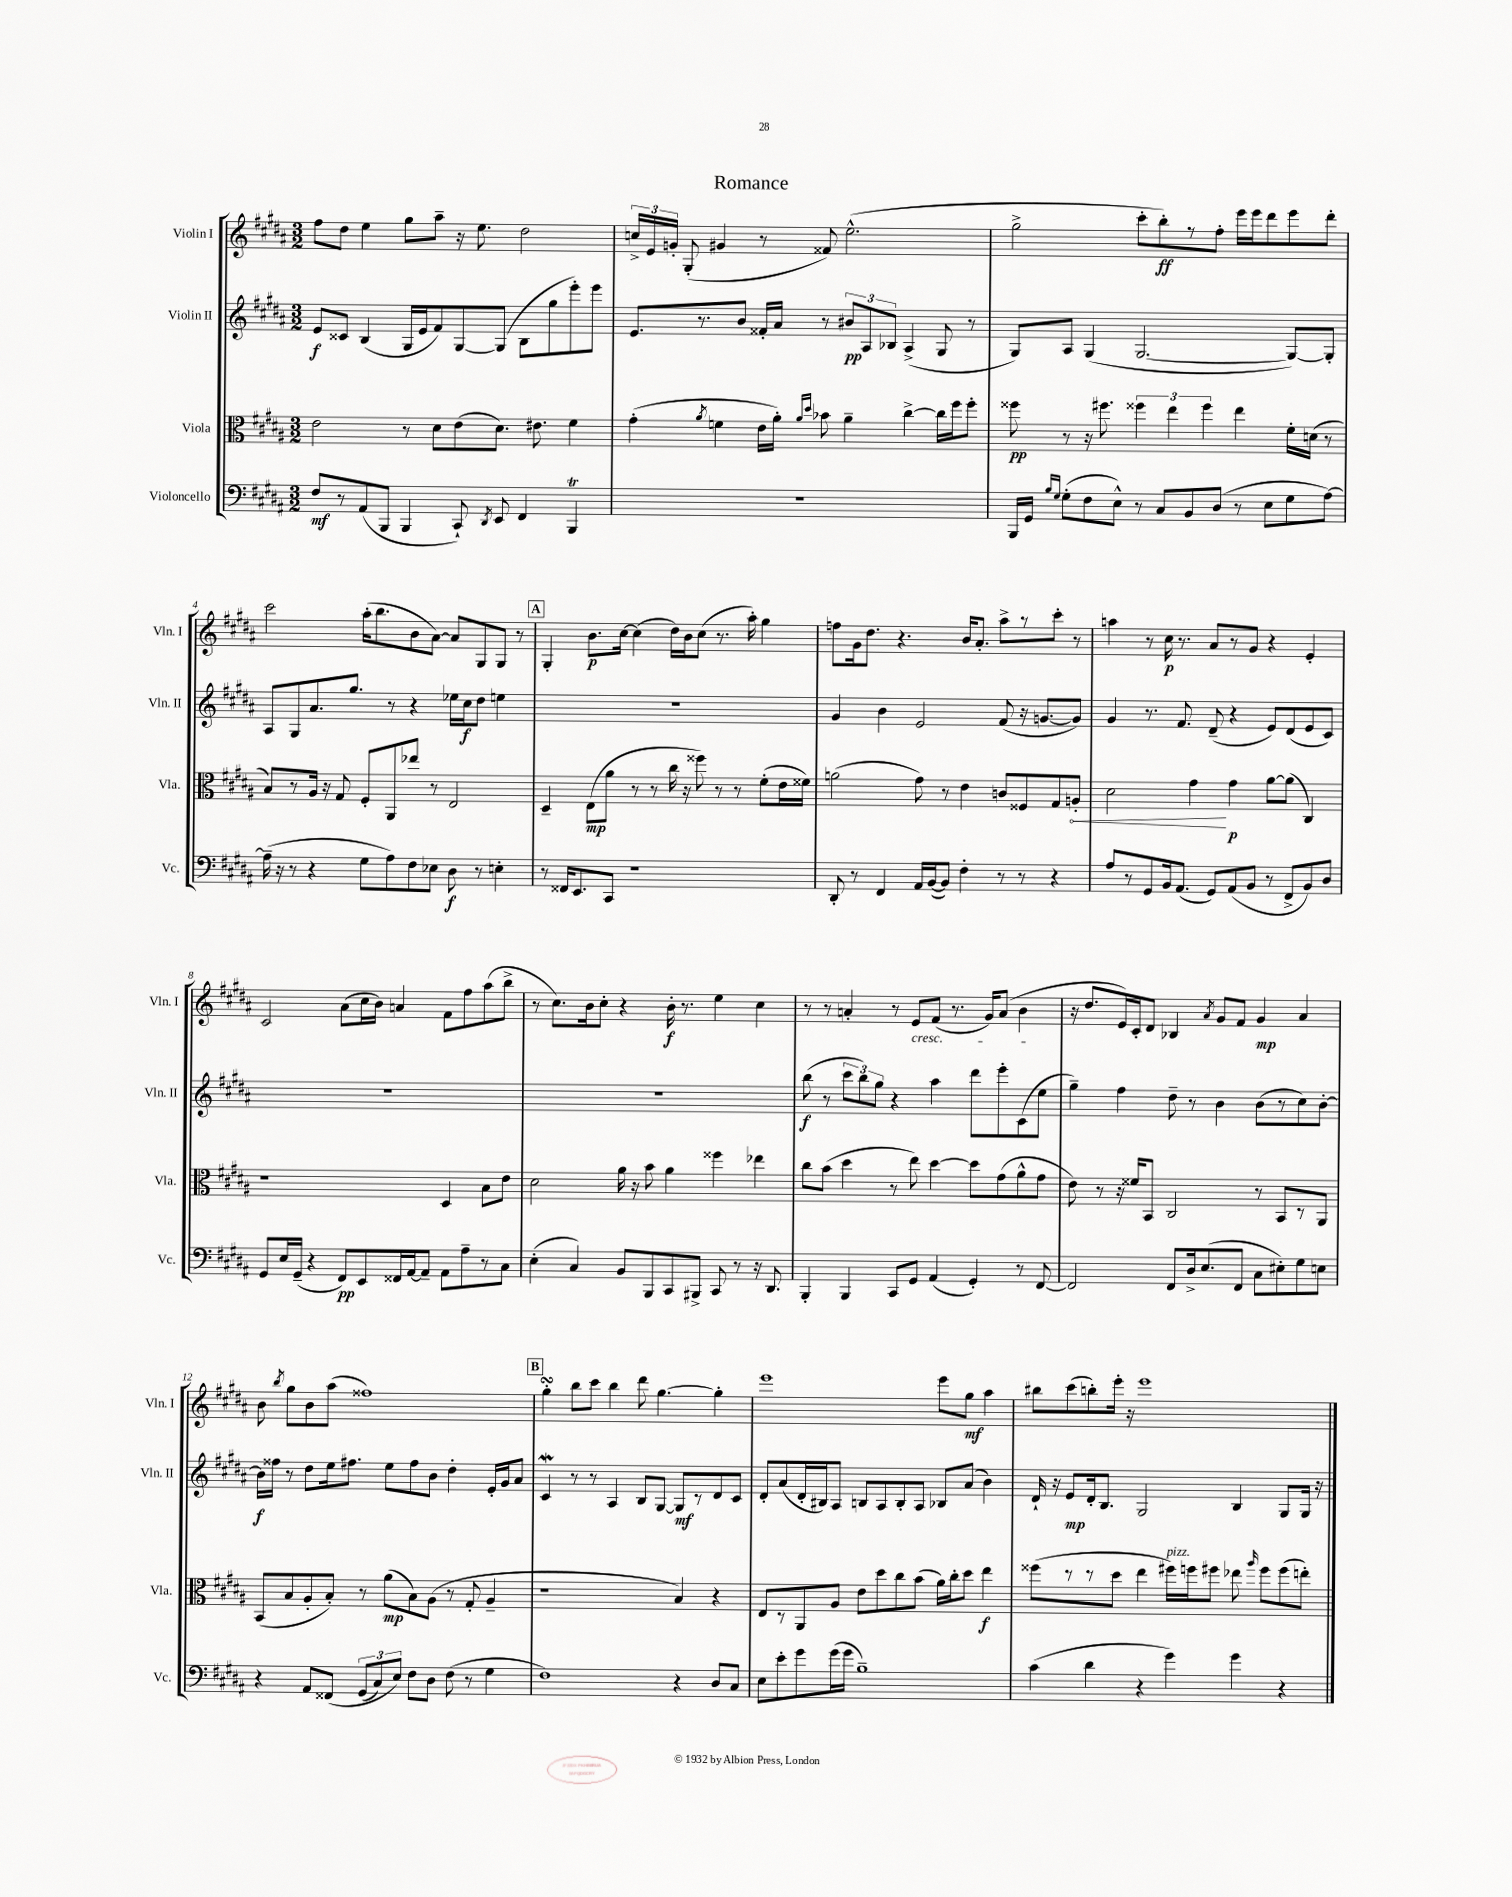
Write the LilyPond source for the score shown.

\header { title = "Romance" }
<<
\new StaffGroup <<
\new Staff = "s0" \with { instrumentName = "Violin I" shortInstrumentName = "Vln. I" } {
    \clef treble \key b \major \numericTimeSignature \time 3/2
    \autoBeamOff fis''8[ dis''8] e''4 gis''8[ ais''8]-- r16 e''8. dis''2 |
    \tuplet 3/2 { c''16[-> e'16 g'16]-. } gis8-.( gis'4 r8 fisis'8) e''2.-^( |
    gis''2-> cis'''8[-. b''8-.\ff) r8 fis''8]-. e'''16[ e'''16 dis'''8 e'''8 dis'''8]-. |
    cis'''2 ais''16[-.( b''8. b'8 ais'8]~) ais'8[ gis8 gis8] r8 |
    \mark \markup { \box "A" } gis4-. b'8.[\p cis''16]~ cis''4( dis''16[) b'16 cis''8]( r8. ais''16-.) gis''4 |
    f''8[ gis'16 dis''8.] r4. b'16[ ais'8.]-. ais''8[-> r8 cis'''8]-. r8 |
    a''4 r8 cis''16\p r8. ais'8[ r8 gis'8] r4 e'4-. |
    cis'2 ais'8[( cis''16 b'16]) a'4 fis'8[ fis''8 ais''8( b''8]-> |
    r8 cis''8.[) b'16 cis''8]-. r4 b'16-.\f r8. e''4 cis''4 |
    r8 r8 a'4-. r8 e'8[\cresc fis'8]( r8. gis'16[) a'8]( b'4\! |
    r16 dis''8.[ e'16) cis'16-. dis'8] bes4 \acciaccatura { ais'8 } gis'8[ fis'8] gis'4\mp ais'4 |
    b'8 \acciaccatura { b''8 } gis''8[ b'8 ais''8]( fisis''1) |
    \mark \markup { \box "B" } gis''4-.\turn b''8[ cis'''8] b''4 dis'''8 gis''4.~ gis''4-. |
    e'''1 e'''8[ gis''8]\mf ais''4 |
    bis''8[ cis'''8( b''8-.) e'''16]-. r16 e'''1 \bar "|." |
}
\new Staff = "s1" \with { instrumentName = "Violin II" shortInstrumentName = "Vln. II" } {
    \clef treble \key b \major \numericTimeSignature \time 3/2
    \autoBeamOff e'8[\f cisis'8] b4( gis16[ e'16 fis'8) gis8~ gis8]( b8[ gis''8 e'''8-.) e'''8] |
    e'8.[ r8. b'8] fisis'16[-. ais'16] r8 \tuplet 3/2 { bis'8[\pp ais8 bes8] } ais4->( gis8 r8 |
    gis8[) ais8] gis4( gis2.~ gis8[~) gis8]-. |
    ais8[ gis8 ais'8. gis''8.] r8 r4 ees''16[ cis''16\f dis''8] e''4 |
    \mark \markup { \box "A" } R1. |
    gis'4 b'4 e'2 fis'8( r16 g'8.[~ g'8]) |
    gis'4 r8. fis'8. dis'8--( r4 e'8[) dis'8( e'8 cis'8]) |
    R1. |
    R1. |
    b''8\f( r8 \tuplet 3/2 { cis'''8[ b''8) gis''8] } r4 ais''4 dis'''8[ e'''8-. cis'8( e''8] |
    gis''4--) fis''4 dis''8-- r8 b'4 b'8[( r8 cis''8) b'8]~-. |
    b'16[\f fisis''16] r8 dis''8[ e''16 fis''8.] e''8[ fis''8 b'8] dis''4-. e'16[-. gis'16 ais'8] |
    \mark \markup { \box "B" } cis'4\mordent r8 r8 ais4 b8[ gis8]~ gis8[\mf r8 dis'8 cis'8] |
    dis'8[-. ais'8( dis'16-. bis16) ais8] b8[ ais8 b8-. ais8] bes8[ ais'8]( b'4) |
    dis'16-! r16 e'8[\mp dis'16-. b8.] gis2 b4 gis8[ gis16] r16 \bar "|." |
}
\new Staff = "s2" \with { instrumentName = "Viola" shortInstrumentName = "Vla." } {
    \clef alto \key b \major \numericTimeSignature \time 3/2
    \autoBeamOff e'2 r8 dis'8[ e'8( dis'8.]) eis'8. fis'4 |
    gis'4-.( \acciaccatura { ais'8 } f'4 e'16[ ais'16]-.) \grace { ais'16[ dis''16] } bes'8 ais'4-- cis''4~-> cis''16[ fis''16 fis''8]-. |
    fisis''8\pp r8 r16 fis''8. \tuplet 3/2 { fisis''4 e''4 fisis''4 } e''4 fis'16[-. d'16]( r8 |
    b8[) r8 ais16] r16 gis8 fis8[-. ais,8 ees''8] r8 e2 |
    \mark \markup { \box "A" } dis4-- e8[\mp( ais'8] r8 r8 cis''16 r16 fisis''8) r8 r8 fis'8[-.( e'16 fisis'16]) |
    a'2( gis'8) r8 e'4 c'8[ fisis8 gis8 \once \override Hairpin.circled-tip = ##t a8]-.\< |
    dis'2 gis'4\! gis'4\p ais'8[~ ais'8]( cis4) |
    r1 dis4 b8[ e'8] |
    dis'2 ais'16 r16 b'8 ais'4 fisis''4 ees''4 |
    cis''8[ b'8]( dis''4 r8 e''8) dis''4~ dis''8[ gis'8( ais'8-^ gis'8] |
    e'8) r8 r16 fisis'16[ b,8] cis2 r8 b,8[ r8 ais,8] |
    b,8[( b8 ais8-. b8]-.) r8 ais'8[\mp( b8) ais8]( r8 gis8-. ais4-- |
    \mark \markup { \box "B" } r1 b4) r4 |
    e8[ r8 ais,8 ais8] e'8[ dis''8 cis''8 b'8]( ais'16[) cis''16-. dis''8] e''4\f |
    fisis''8[( r8 r8 dis''8] e''4 fis''16[^\markup { \italic "pizz." }) f''16 fis''8] ees''8 \grace { ais''16 } fis''8[ fis''8( e''8]-.) \bar "|." |
}
\new Staff = "s3" \with { instrumentName = "Violoncello" shortInstrumentName = "Vc." } {
    \clef bass \key b \major \numericTimeSignature \time 3/2
    \autoBeamOff fis8[\mf r8 ais,8( b,,8] b,,4 cis,8-!) \acciaccatura { dis,8 } e,8 fis,4 b,,4\trill |
    R1. |
    b,,16[ gis,16] \grace { b16[ gis16] } gis8[-.( fis8 e8]-^) r8 cis8[ b,8 dis8]( r8 e8[ gis8 ais8]~) |
    ais16--( r16 r8 r4 gis8[ ais8) fis8 ees8] dis8\f r8 e4-. |
    \mark \markup { \box "A" } r8 fisis,16[ e,8. cis,8] r1 |
    dis,8-. r8 fis,4 ais,16[ b,16~( b,8]) fis4-. r8 r8 r4 |
    ais8[ r8 gis,8 b,16 ais,8.]( gis,8[) ais,8( b,8] r8 fis,8[-> b,8) dis8] |
    gis,8[ e16 gis,16]--( r4 fis,8[\pp) e,8 fisis,16 ais,16~ ais,8]-- ais,8[ ais8-- r8 cis8] |
    e4-.( cis4) b,8[ b,,8 cis,8 bis,,8]-> cis,8 r8 r16 dis,8. |
    b,,4-. b,,4 cis,8[ gis,8] ais,4( gis,4-.) r8 fis,8~ |
    fis,2 fis,8[ dis16-> e8.( fis,8] cis8[ eis8-.) gis8 e8] |
    r4 ais,8[ fisis,8]\( \tuplet 3/2 { gis,8[( cis8) e8]\) } fis8[ dis8] fis8( r8 gis4 |
    \mark \markup { \box "B" } fis1) r4 dis8[ cis8] |
    e8[ e'8-. gis'8 gis'16( gis'16] b1--) |
    cis'4( dis'4 r4 gis'4) gis'4 r4 \bar "|." |
}
>>
>>
